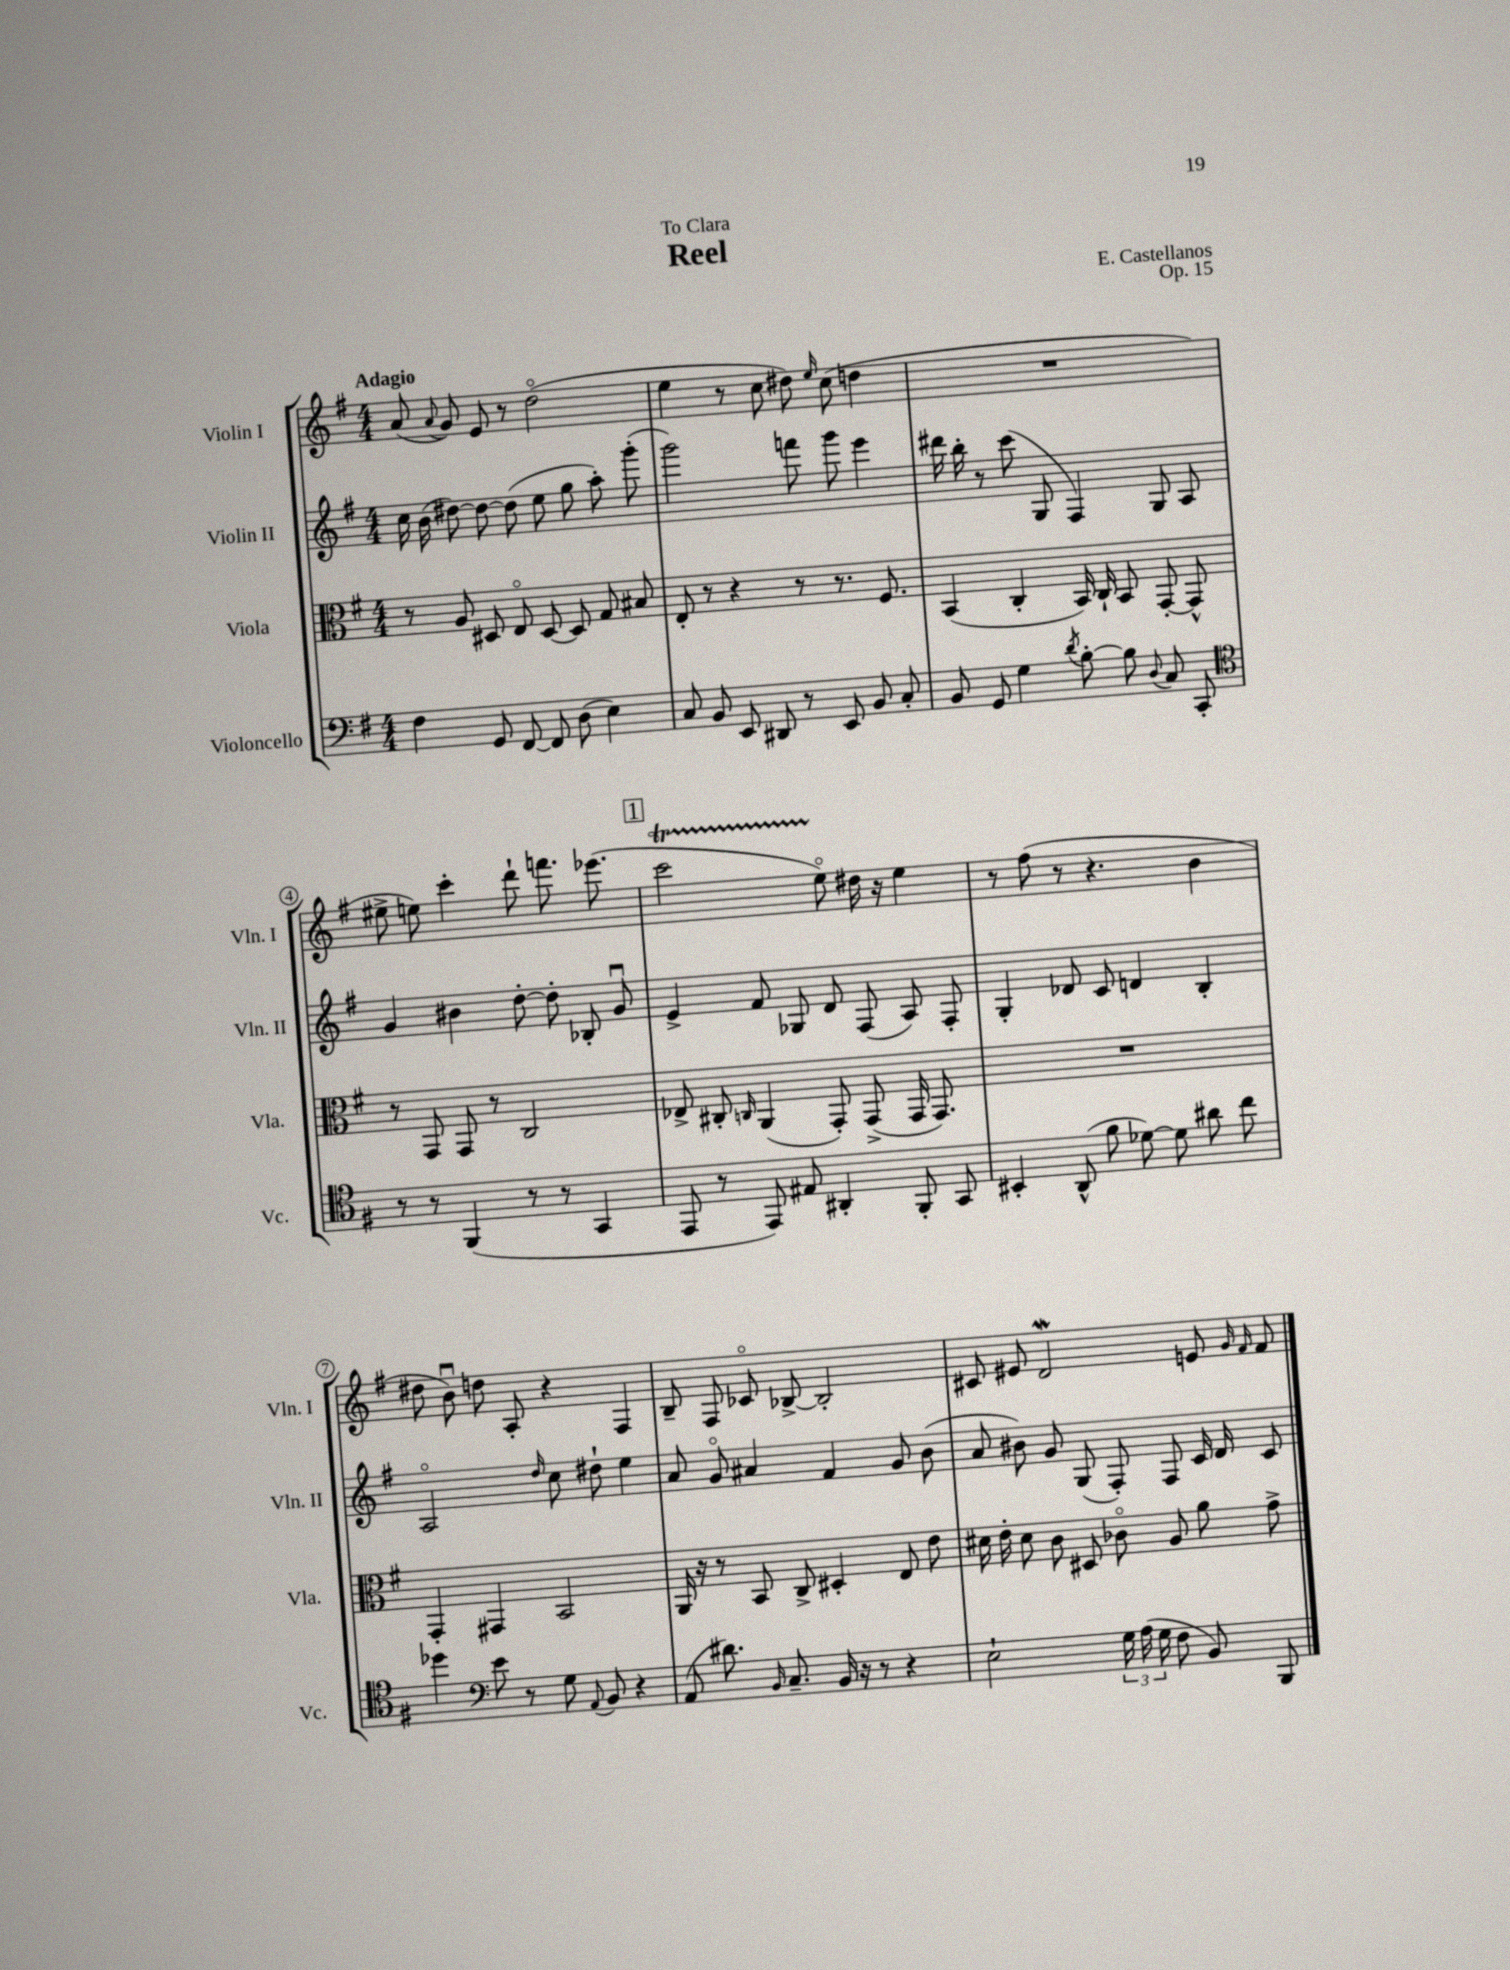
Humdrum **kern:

**kern	**kern	**kern	**kern
*part4	*part3	*part2	*part1
*staff4	*staff3	*staff2	*staff1
*I"Violoncello	*I"Viola	*I"Violin II	*I"Violin I
*I'Vc.	*I'Vla.	*I'Vln. II	*I'Vln. I
*clefF4	*clefC3	*clefG2	*clefG2
*k[f#]	*k[f#]	*k[f#]	*k[f#]
*M4/4	*M4/4	*M4/4	*M4/4
=1	=1	=1	=1
!	!	!	!LO:TX:a:B:t=Adagio
4F#\	8r	16cc\	(8a/
.	.	(16b\	.
.	.	.	8qqa/
.	8A/	[8dd#X\)	8g/)
8GG/	8D#X/	8dd#\_	8e/
[8FF#/	8E/	(8dd#\]	8r
8FF#/]	[8D#/	8ee\	(2dd\
(8D\	8D#/]	8gg\	.
4E\)	8G/	8aa'\)	.
.	8B#X/	(8ggg'\	.
=2	=2	=2	=2
8C/	8E'/	2ggg\)	4ee\
8BB/	8r	.	.
8EE/	4r	.	8r
8DD#X/	.	.	8cc\
8r	8r	8fffn\	8dd#X\)
.	.	.	16qqee/
8EE/	8.r	8ggg\	(8cc\
8BB/	.	4eee\	4ddn\
.	8.F#/	.	.
8C'/	.	.	.
=3	=3	=3	=3
8BB/	(4BB/	16ddd#X\	1r
.	.	16bb'\	.
8GG/	.	8r	.
4G\	4C'/	(8ccc\	.
.	.	8G/	.
8qd/	.	.	.
[8B'\	16BB/)	4F#/)	.
.	16C`/	.	.
8B\]	8BB/	.	.
8qqD/	.	.	.
8C/	[8GG'/	8G/	.
8CC'/	8GG^^/]	8A/	.
!!LO:LB:g=z
=4	=4	=4	=4
*clefC4	*	*	*
8r	8r	4g/	8ee#X^\
8r	8GG/	.	8een\)
(4FF#/	8GG/	4b#X\	4ccc'\
.	8r	.	.
8r	2C/	[8dd'\	8ddd`\
8r	.	8dd'\]	8.fffn\
4GG/	.	8B-X'/	.
.	.	.	(8.eee-X\
.	.	8gu/	.
!!LO:REH:place=s1:t=1
=5	=5	=5	=5
8EE/	8E-X^/	4e^/	2cccT\
8r	8C#X'/	.	.
.	16qqCn/	.	.
8EE/)	(4AA/	8f#/	.
8E#X/	.	8G-X/	.
4AA#X'/	8GG'/)	8d/	8ee\)
.	(8GG^/	(8F#/	16dd#X\
.	.	.	16r
8FF#'/	16GG/	8A/)	4ee\
.	8.GG/)	.	.
8GG/	.	8F#'/	.
=6	=6	=6	=6
4BB#X'/	1r	4G'/	8r
.	.	.	(8ff#\
(8AA^^/	.	8d-X/	8r
8f#\	.	8c/	4.r
[8d-X\)	.	4dn/	.
8d-\]	.	.	.
8a#X\	.	4B'/	4b\
8cc\	.	.	.
!!LO:LB:g=z
=7	=7	=7	=7
4dd-X\	4GG'/	2A/	8dd#X\
.	.	.	8bu\)
*clefF4	*	*	*
8e\	4GG#X/	.	8ddn\
8r	.	.	8A'/
.	.	16qqdd/	.
8G\	2BB/	8cc\	4r
8qqAA/	.	.	.
8BB/	.	8dd#X`\	.
4r	.	4ee\	4F#/
=8	=8	=8	=8
(8AA/	16AA/	8a/	8B~/
.	16r	.	.
8.d#X\)	8r	8g/	8F#/
.	8BB/	4a#X/	8c-X/
16qqBB/	.	.	.
8.C~/	.	.	.
.	8C^/	.	[8B-X^/
16BB/	4D#X'/	4f#/	2B-'/]
16r	.	.	.
8r	.	.	.
4r	8E/	8g/	.
.	8e\	(8b\	.
=9	=9	=9	=9
2E`\	16d#X\	8a/	8c#X/
.	16e'\	.	.
.	8d#\	8b#X\)	8e#X/
.	8c\	8g/	2dW/
.	8D#X/	(8G/	.
24G\	8c-X\	8F#'/)	.
(24A\	.	.	.
24G\	.	.	.
8F#\	8A/	8F#/	.
8BB/)	8a\	16c/	8en/
.	.	16d/	.
.	.	.	16qqg/
.	.	.	16qqf#/
8BBB/	8g^\	8c/	8f#/
==	==	==	==
*-	*-	*-	*-
